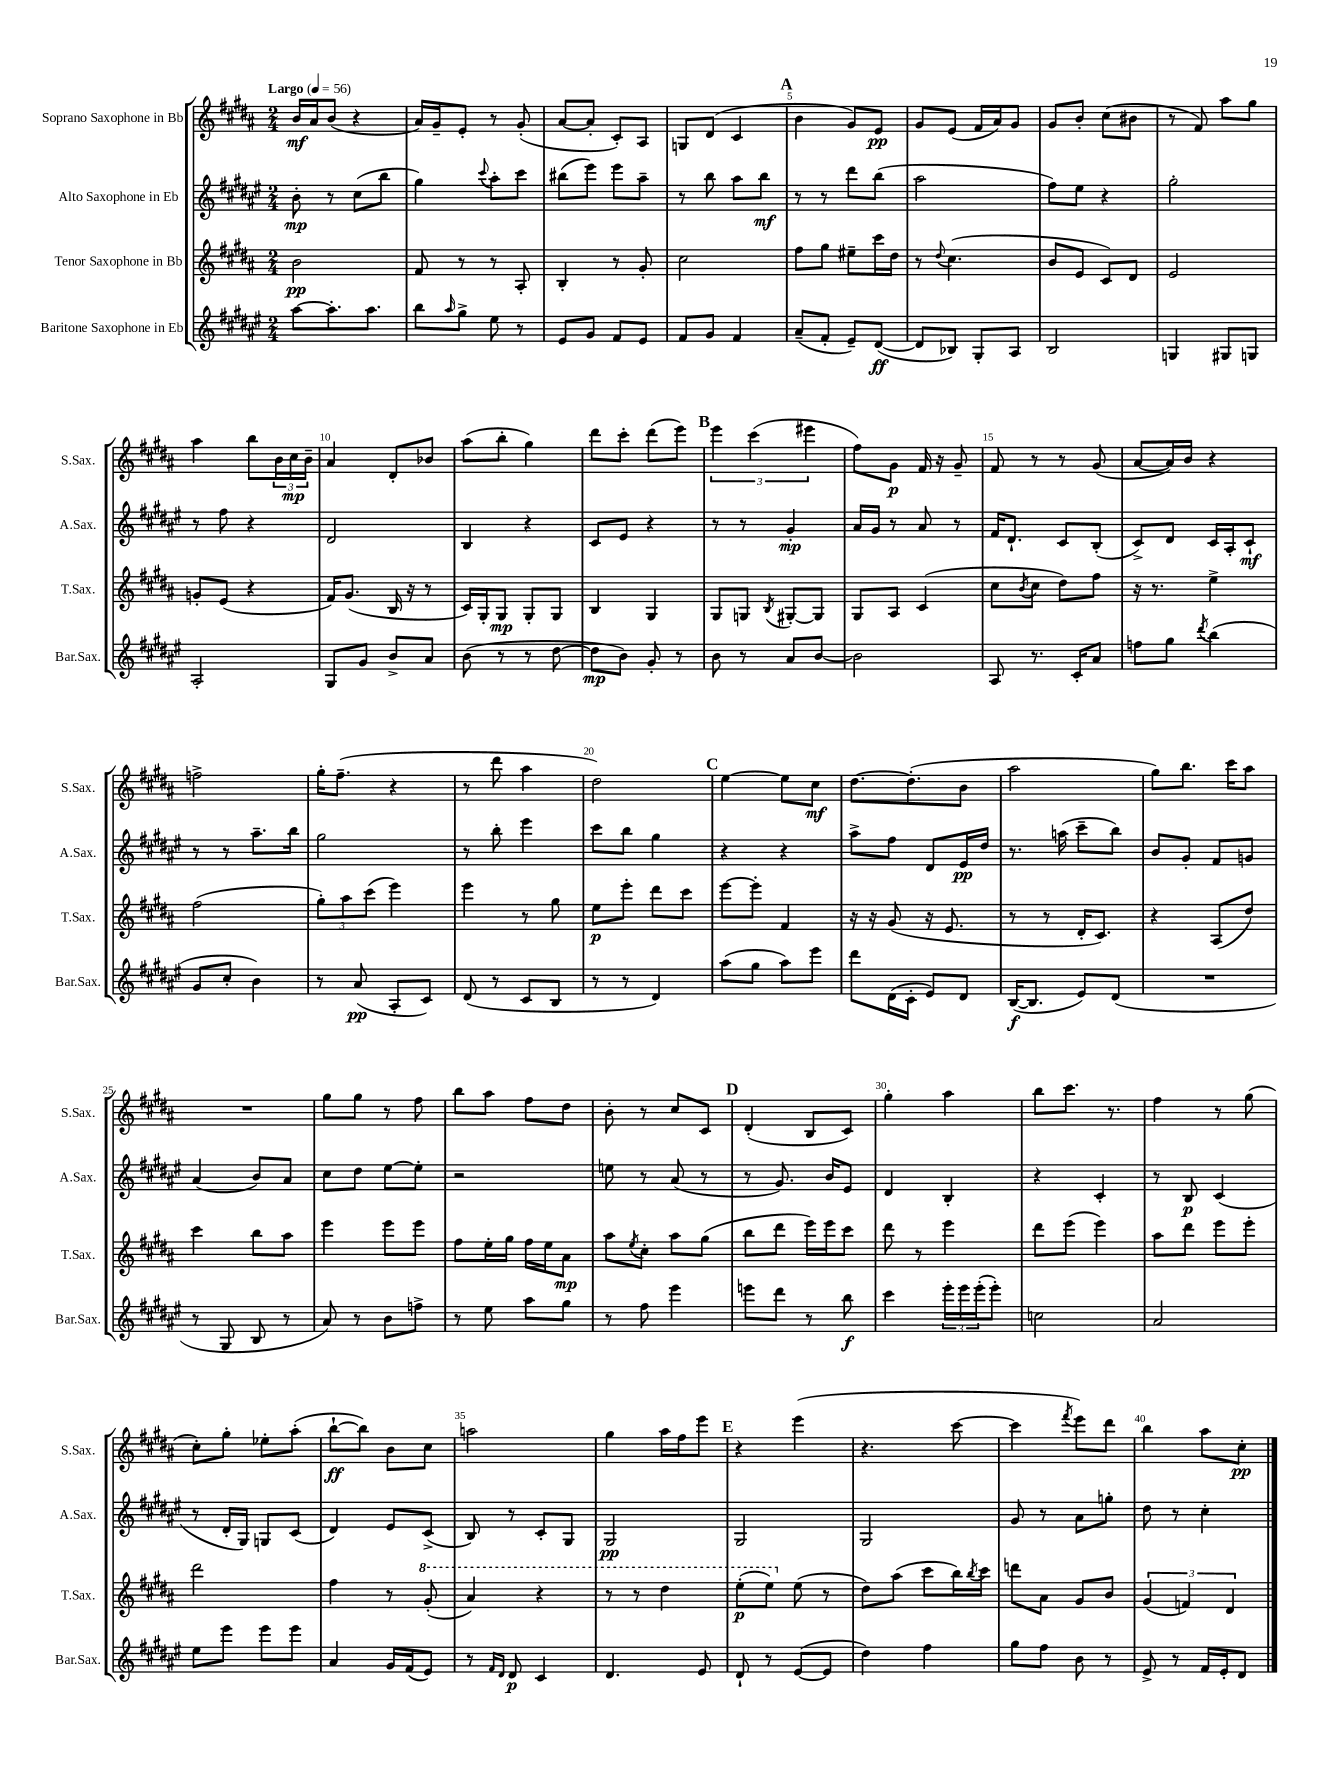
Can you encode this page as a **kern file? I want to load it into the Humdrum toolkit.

**kern	**dynam	**kern	**dynam	**kern	**dynam	**kern	**dynam
*part4	*part4	*part3	*part3	*part2	*part2	*part1	*part1
*staff4	*staff4	*staff3	*staff3	*staff2	*staff2	*staff1	*staff1
*I"Baritone Saxophone in Eb	*	*I"Tenor Saxophone in Bb	*	*I"Alto Saxophone in Eb	*	*I"Soprano Saxophone in Bb	*
*I'Bar.Sax.	*	*I'T.Sax.	*	*I'A.Sax.	*	*I'S.Sax.	*
*clefG2	*	*clefG2	*	*clefG2	*	*clefG2	*
*k[f#c#g#d#a#e#]	*	*k[f#c#g#d#a#]	*	*k[f#c#g#d#a#e#]	*	*k[f#c#g#d#a#]	*
*M2/4	*	*M2/4	*	*M2/4	*	*M2/4	*
*MM56	*	*MM56	*	*MM56	*	*MM56	*
=1	=1	=1	=1	=1	=1	=1	=1
!	!	!	!	!	!	!LO:TX:a:B:t=Largo	!
[8aa#\L	.	2b\	pp	8b'\	mp	16b/LL	mf
.	.	.	.	.	.	16a#/J	.
8.aa#'\]	.	.	.	8r	.	(8b/J	.
.	.	.	.	(8cc#\L	.	4r	.
8.aa#\J	.	.	.	.	.	.	.
.	.	.	.	8bb\J	.	.	.
=2	=2	=2	=2	=2	=2	=2	=2
8bb\L	.	8f#/	.	4gg#\)	.	16a#/LL)	.
.	.	.	.	.	.	16g#~/J	.
16qqaa#/	.	.	.	.	.	.	.
8gg#^\J	.	8r	.	.	.	8e'/J	.
.	.	.	.	8qqccc#/	.	.	.
8ee#\	.	8r	.	8aa#'\L	.	8r	.
8r	.	8A#'/	.	8ccc#\J	.	(8g#'/	.
=3	=3	=3	=3	=3	=3	=3	=3
8e#/L	.	4B'/	.	(8bb#X\L	.	[8a#/L	.
8g#/J	.	.	.	8eee#\J)	.	8a#'/J]	.
8f#/L	.	8r	.	8eee#\L	.	8c#'/L)	.
8e#/J	.	8g#'/	.	8aa#~\J	.	8A#/J	.
=4	=4	=4	=4	=4	=4	=4	=4
8f#/L	.	2cc#\	.	8r	.	8Gn/L	.
8g#/J	.	.	.	8bb\	.	(8d#/J	.
4f#/	.	.	.	8aa#\L	.	4c#/	.
.	.	.	.	8bb\J	mf	.	.
!!LO:REH:place=s1:t=A
=5	=5	=5	=5	=5	=5	=5	=5
(8a#~/L	.	8ff#\L	.	8r	.	4b\	.
8f#'/J	.	8gg#\J	.	8r	.	.	.
8e#~/L)	.	8ee#X~\L	.	8ddd#\L	.	8g#/L)	.
([8d#/J	ff	16ccc#\L	.	(8bb\J	.	8e/J	pp
.	.	16dd#\JJ	.	.	.	.	.
=6	=6	=6	=6	=6	=6	=6	=6
8d#/L]	.	8r	.	2aa#\	.	8g#/L	.
.	.	8qqdd#/	.	.	.	.	.
8B-X/J)	.	(4.cc#\	.	.	.	(8e/J	.
8G#'/L	.	.	.	.	.	16f#/LL	.
.	.	.	.	.	.	16a#/J)	.
8A#/J	.	.	.	.	.	8g#/J	.
=7	=7	=7	=7	=7	=7	=7	=7
2B/	.	8b/L	.	8ff#\L)	.	8g#/L	.
.	.	8e/J	.	8ee#\J	.	8b'/J	.
.	.	8c#/L)	.	4r	.	(8cc#\L	.
.	.	8d#/J	.	.	.	8b#X\J	.
=8	=8	=8	=8	=8	=8	=8	=8
4Gn/	.	2e/	.	2gg#'\	.	8r	.
.	.	.	.	.	.	8f#/)	.
8G#X/L	.	.	.	.	.	8aa#\L	.
8Gn/J	.	.	.	.	.	8gg#\J	.
!!LO:LB:g=z
=9	=9	=9	=9	=9	=9	=9	=9
2A#'/	.	8gn'/L	.	8r	.	4aa#\	.
.	.	(8e/J	.	8ff#\	.	.	.
.	.	4r	.	4r	.	8bb\L	.
.	.	.	.	.	.	24b\L	.
.	.	.	.	.	.	24cc#\	mp
.	.	.	.	.	.	24b~\JJ	.
=10	=10	=10	=10	=10	=10	=10	=10
8G#/L	.	16f#/KL)	.	2d#/	.	4a#/	.
.	.	(8.g#/J	.	.	.	.	.
8g#/J	.	.	.	.	.	.	.
8b^/L	.	16B/	.	.	.	8d#'/L	.
.	.	16r	.	.	.	.	.
8a#/J	.	8r	.	.	.	8b-X/J	.
=11	=11	=11	=11	=11	=11	=11	=11
(8b\	.	16c#/LL)	.	4B/	.	(8aa#\L	.
.	.	16G#'/J	.	.	.	.	.
8r	.	8G#/J	mp	.	.	8bb'\J	.
8r	.	8G#'/L	.	4r	.	4gg#\)	.
[8dd#\	.	8G#/J	.	.	.	.	.
=12	=12	=12	=12	=12	=12	=12	=12
8dd#\L]	mp	4B/	.	8c#/L	.	8ddd#\L	.
8b\J)	.	.	.	8e#/J	.	8ccc#'\J	.
8g#'/	.	4G#/	.	4r	.	(8ddd#\L	.
8r	.	.	.	.	.	8eee\J)	.
!!LO:REH:place=s1:t=B
=13	=13	=13	=13	=13	=13	=13	=13
8b\	.	8G#/L	.	8r	.	6eee\	.
8r	.	8Gn/J	.	8r	.	.	.
.	.	.	.	.	.	(6ccc#\	.
.	.	8qB/	.	.	.	.	.
8a#/L	.	[8G#X'/L	.	4g#'/	mp	.	.
.	.	.	.	.	.	6eee#X\	.
[8b/J	.	8G#/J]	.	.	.	.	.
=14	=14	=14	=14	=14	=14	=14	=14
2b\]	.	8G#/L	.	16a#/LL	.	8ff#\L)	.
.	.	.	.	16g#/JJ	.	.	.
.	.	8A#/J	.	8r	.	8g#\J	p
.	.	(4c#/	.	8a#/	.	16f#/	.
.	.	.	.	.	.	16r	.
.	.	.	.	8r	.	8g#~/	.
=15	=15	=15	=15	=15	=15	=15	=15
8A#/	.	8cc#\L	.	16f#/KL	.	8f#/	.
.	.	.	.	8.d#`/J	.	.	.
.	.	8qb/	.	.	.	.	.
8.r	.	8cc#\J	.	.	.	8r	.
.	.	8dd#\L)	.	8c#/L	.	8r	.
16c#'/KL	.	.	.	.	.	.	.
8a#/J	.	8ff#\J	.	(8B'/J	.	(8g#/	.
=16	=16	=16	=16	=16	=16	=16	=16
8ffn\L	.	16r	.	8c#^/L)	.	[8a#/L	.
.	.	8.r	.	.	.	.	.
8gg#\J	.	.	.	8d#/J	.	16a#/L])	.
.	.	.	.	.	.	16b/JJ	.
8qddd#/	.	.	.	.	.	.	.
(4bb\	.	4ee^\	.	16c#/LL	.	4r	.
.	.	.	.	16A#'/J	.	.	.
.	.	.	.	8c#`/J	mf	.	.
!!LO:LB:g=z
=17	=17	=17	=17	=17	=17	=17	=17
8g#/L	.	(2ff#\	.	8r	.	2ffn^\	.
8cc#'/J	.	.	.	8r	.	.	.
4b\)	.	.	.	8.aa#~\L	.	.	.
.	.	.	.	16bb\Jk	.	.	.
=18	=18	=18	=18	=18	=18	=18	=18
8r	.	12gg#'\L)	.	2gg#\	.	16gg#'\KL	.
.	.	.	.	.	.	(8.ff#~\J	.
.	.	12aa#\	.	.	.	.	.
(8a#/	pp	.	.	.	.	.	.
.	.	(12ccc#\J	.	.	.	.	.
8A#'/L	.	4eee\)	.	.	.	4r	.
8c#/J)	.	.	.	.	.	.	.
=19	=19	=19	=19	=19	=19	=19	=19
(8d#/	.	4eee\	.	8r	.	8r	.
8r	.	.	.	8bb'\	.	8ddd#\	.
8c#/L	.	8r	.	4eee#\	.	4aa#\	.
8B/J	.	8gg#\	.	.	.	.	.
=20	=20	=20	=20	=20	=20	=20	=20
8r	.	8ee\L	p	8ccc#\L	.	2dd#\)	.
8r	.	8eee'\J	.	8bb\J	.	.	.
4d#/)	.	8ddd#\L	.	4gg#\	.	.	.
.	.	8ccc#\J	.	.	.	.	.
!!LO:REH:place=s1:t=C
=21	=21	=21	=21	=21	=21	=21	=21
(8aa#\L	.	[8eee\L	.	4r	.	[4ee\	.
8gg#\J	.	8eee'\J]	.	.	.	.	.
8aa#\L)	.	4f#/	.	4r	.	8ee\L]	.
8eee#\J	.	.	.	.	.	8cc#\J	mf
=22	=22	=22	=22	=22	=22	=22	=22
8ddd#\L	.	16r	.	8aa#^\L	.	[8.dd#\L	.
.	.	16r	.	.	.	.	.
(16d#\L	.	(8g#/	.	8ff#\J	.	.	.
16c#'\JJ	.	.	.	.	.	(8.dd#'\]	.
8e#/L)	.	16r	.	8d#/L	.	.	.
.	.	8.e/	.	.	.	.	.
8d#/J	.	.	.	16e#/L	pp	8b\J	.
.	.	.	.	16dd#/JJ	.	.	.
=23	=23	=23	=23	=23	=23	=23	=23
([16B/KL	f	8r	.	8.r	.	2aa#\	.
8.B/J]	.	.	.	.	.	.	.
.	.	8r	.	.	.	.	.
.	.	.	.	(16aan\	.	.	.
8e#/L)	.	16d#'/KL	.	8ccc#~\L	.	.	.
.	.	8.c#/J)	.	.	.	.	.
(8d#/J	.	.	.	8bb\J)	.	.	.
=24	=24	=24	=24	=24	=24	=24	=24
2r	.	4r	.	8b/L	.	8gg#\L)	.
.	.	.	.	8g#'/J	.	8.bb\J	.
.	.	(8A#/L	.	8f#/L	.	.	.
.	.	.	.	.	.	16ccc#\KL	.
.	.	8dd#/J)	.	8gn/J	.	8aa#\J	.
!!LO:LB:g=z
=25	=25	=25	=25	=25	=25	=25	=25
8r	.	4ccc#\	.	(4a#/	.	2r	.
8G#/	.	.	.	.	.	.	.
8B/	.	8bb\L	.	8b/L)	.	.	.
8r	.	8aa#\J	.	8a#/J	.	.	.
=26	=26	=26	=26	=26	=26	=26	=26
8a#/)	.	4eee\	.	8cc#\L	.	8gg#\L	.
8r	.	.	.	8dd#\J	.	8gg#\J	.
8b\L	.	8eee\L	.	[8ee#\L	.	8r	.
8ffn^\J	.	8eee\J	.	8ee#'\J]	.	8ff#\	.
=27	=27	=27	=27	=27	=27	=27	=27
8r	.	8ff#\L	.	2r	.	8bb\L	.
8ee#\	.	16ee'\L	.	.	.	8aa#\J	.
.	.	16gg#\JJ	.	.	.	.	.
8aa#\L	.	16ff#\LL	.	.	.	8ff#\L	.
.	.	16ee\J	.	.	.	.	.
8gg#\J	.	8a#\J	mp	.	.	8dd#\J	.
=28	=28	=28	=28	=28	=28	=28	=28
8r	.	8aa#\L	.	8een\	.	8b'\	.
.	.	8qee/	.	.	.	.	.
8ff#\	.	8cc#'\J	.	8r	.	8r	.
4eee#\	.	8aa#\L	.	(8a#/	.	8cc#/L	.
.	.	(8gg#\J	.	8r	.	8c#/J	.
!!LO:REH:place=s1:t=D
=29	=29	=29	=29	=29	=29	=29	=29
8eeen\L	.	8bb\L	.	8r	.	(4d#'/	.
8ddd#\J	.	8ddd#\J	.	8.g#/)	.	.	.
8r	.	16eee\LL)	.	.	.	8B/L	.
.	.	16eee\J	.	16b/KL	.	.	.
8bb\	f	8ccc#\J	.	8e#/J	.	8c#/J)	.
=30	=30	=30	=30	=30	=30	=30	=30
4ccc#\	.	8ddd#\	.	4d#/	.	4gg#'\	.
.	.	8r	.	.	.	.	.
24eee#'\LL	.	4eee\	.	4B'/	.	4aa#\	.
24eee#\	.	.	.	.	.	.	.
(24eee#'\J	.	.	.	.	.	.	.
8eee#'\J)	.	.	.	.	.	.	.
=31	=31	=31	=31	=31	=31	=31	=31
2ccn\	.	8ddd#\L	.	4r	.	8bb\L	.
.	.	(8eee\J	.	.	.	8.ccc#\J	.
.	.	4eee\)	.	4c#'/	.	.	.
.	.	.	.	.	.	8.r	.
=32	=32	=32	=32	=32	=32	=32	=32
2a#/	.	8aa#\L	.	8r	.	4ff#\	.
.	.	8ddd#\J	.	8B/	p	.	.
.	.	8eee\L	.	(4c#/	.	8r	.
.	.	8eee'\J	.	.	.	(8gg#\	.
!!LO:LB:g=z
=33	=33	=33	=33	=33	=33	=33	=33
8ee#\L	.	2ddd#\	.	8r	.	8cc#'\L)	.
8eee#\J	.	.	.	16d#'/LL	.	8gg#'\J	.
.	.	.	.	16G#/JJ)	.	.	.
8eee#\L	.	.	.	8Gn/L	.	8ee-X'\L	.
8eee#\J	.	.	.	(8c#/J	.	(8aa#'\J	.
=34	=34	=34	=34	=34	=34	=34	=34
4a#/	.	4ff#\	.	4d#/)	.	[8bb`\L	ff
.	.	.	.	.	.	8bb\J])	.
16g#/LL	.	8r	.	8e#/L	.	8b\L	.
(16f#/J	.	.	.	.	.	.	.
*	*	*8va	*	*	*	*	*
8e#/J)	.	(8gg#'/	.	(8c#^/J	.	8cc#\J	.
=35	=35	=35	=35	=35	=35	=35	=35
8r	.	4aa#/)	.	8B/)	.	2aan\	.
16qqf#/LL	.	.	.	.	.	.	.
16qqd#/JJ	.	.	.	.	.	.	.
8d#/	p	.	.	8r	.	.	.
4c#/	.	4r	.	8c#'/L	.	.	.
.	.	.	.	8G#/J	.	.	.
=36	=36	=36	=36	=36	=36	=36	=36
4.d#/	.	8r	.	2G#/	pp	4gg#\	.
.	.	8r	.	.	.	.	.
.	.	4ddd#\	.	.	.	16aa#\LL	.
.	.	.	.	.	.	16ff#\J	.
8e#/	.	.	.	.	.	8eee\J	.
!!LO:REH:place=s1:t=E
=37	=37	=37	=37	=37	=37	=37	=37
8d#`/	.	(8eee'\L	p	2G#/	.	4r	.
8r	.	8eee\J)	.	.	.	.	.
*	*	*X8va	*	*	*	*	*
([8e#/L	.	(8ee\	.	.	.	(4eee\	.
8e#/J]	.	8r	.	.	.	.	.
=38	=38	=38	=38	=38	=38	=38	=38
4dd#\)	.	8dd#\L)	.	2G#/	.	4.r	.
.	.	(8aa#\J	.	.	.	.	.
4ff#\	.	8ccc#\L	.	.	.	.	.
.	.	16bb\L)	.	.	.	[8ccc#\	.
.	.	8qbb/	.	.	.	.	.
.	.	16ccc#\JJ	.	.	.	.	.
=39	=39	=39	=39	=39	=39	=39	=39
8gg#\L	.	8dddn\L	.	8g#/	.	4ccc#\]	.
8ff#\J	.	8a#\J	.	8r	.	.	.
.	.	.	.	.	.	8qfff#/	.
8b\	.	8g#/L	.	8a#\L	.	8eee\L)	.
8r	.	8b/J	.	8ggn'\J	.	8ddd#\J	.
=40	=40	=40	=40	=40	=40	=40	=40
8e#^/	.	(6g#/	.	8dd#\	.	4bb\	.
8r	.	.	.	8r	.	.	.
.	.	6fn/)	.	.	.	.	.
16f#/LL	.	.	.	4cc#'\	.	8aa#\L	.
16e#'/J	.	.	.	.	.	.	.
.	.	6d#/	.	.	.	.	.
8d#/J	.	.	.	.	.	8cc#'\J	pp
==	==	==	==	==	==	==	==
*-	*-	*-	*-	*-	*-	*-	*-
